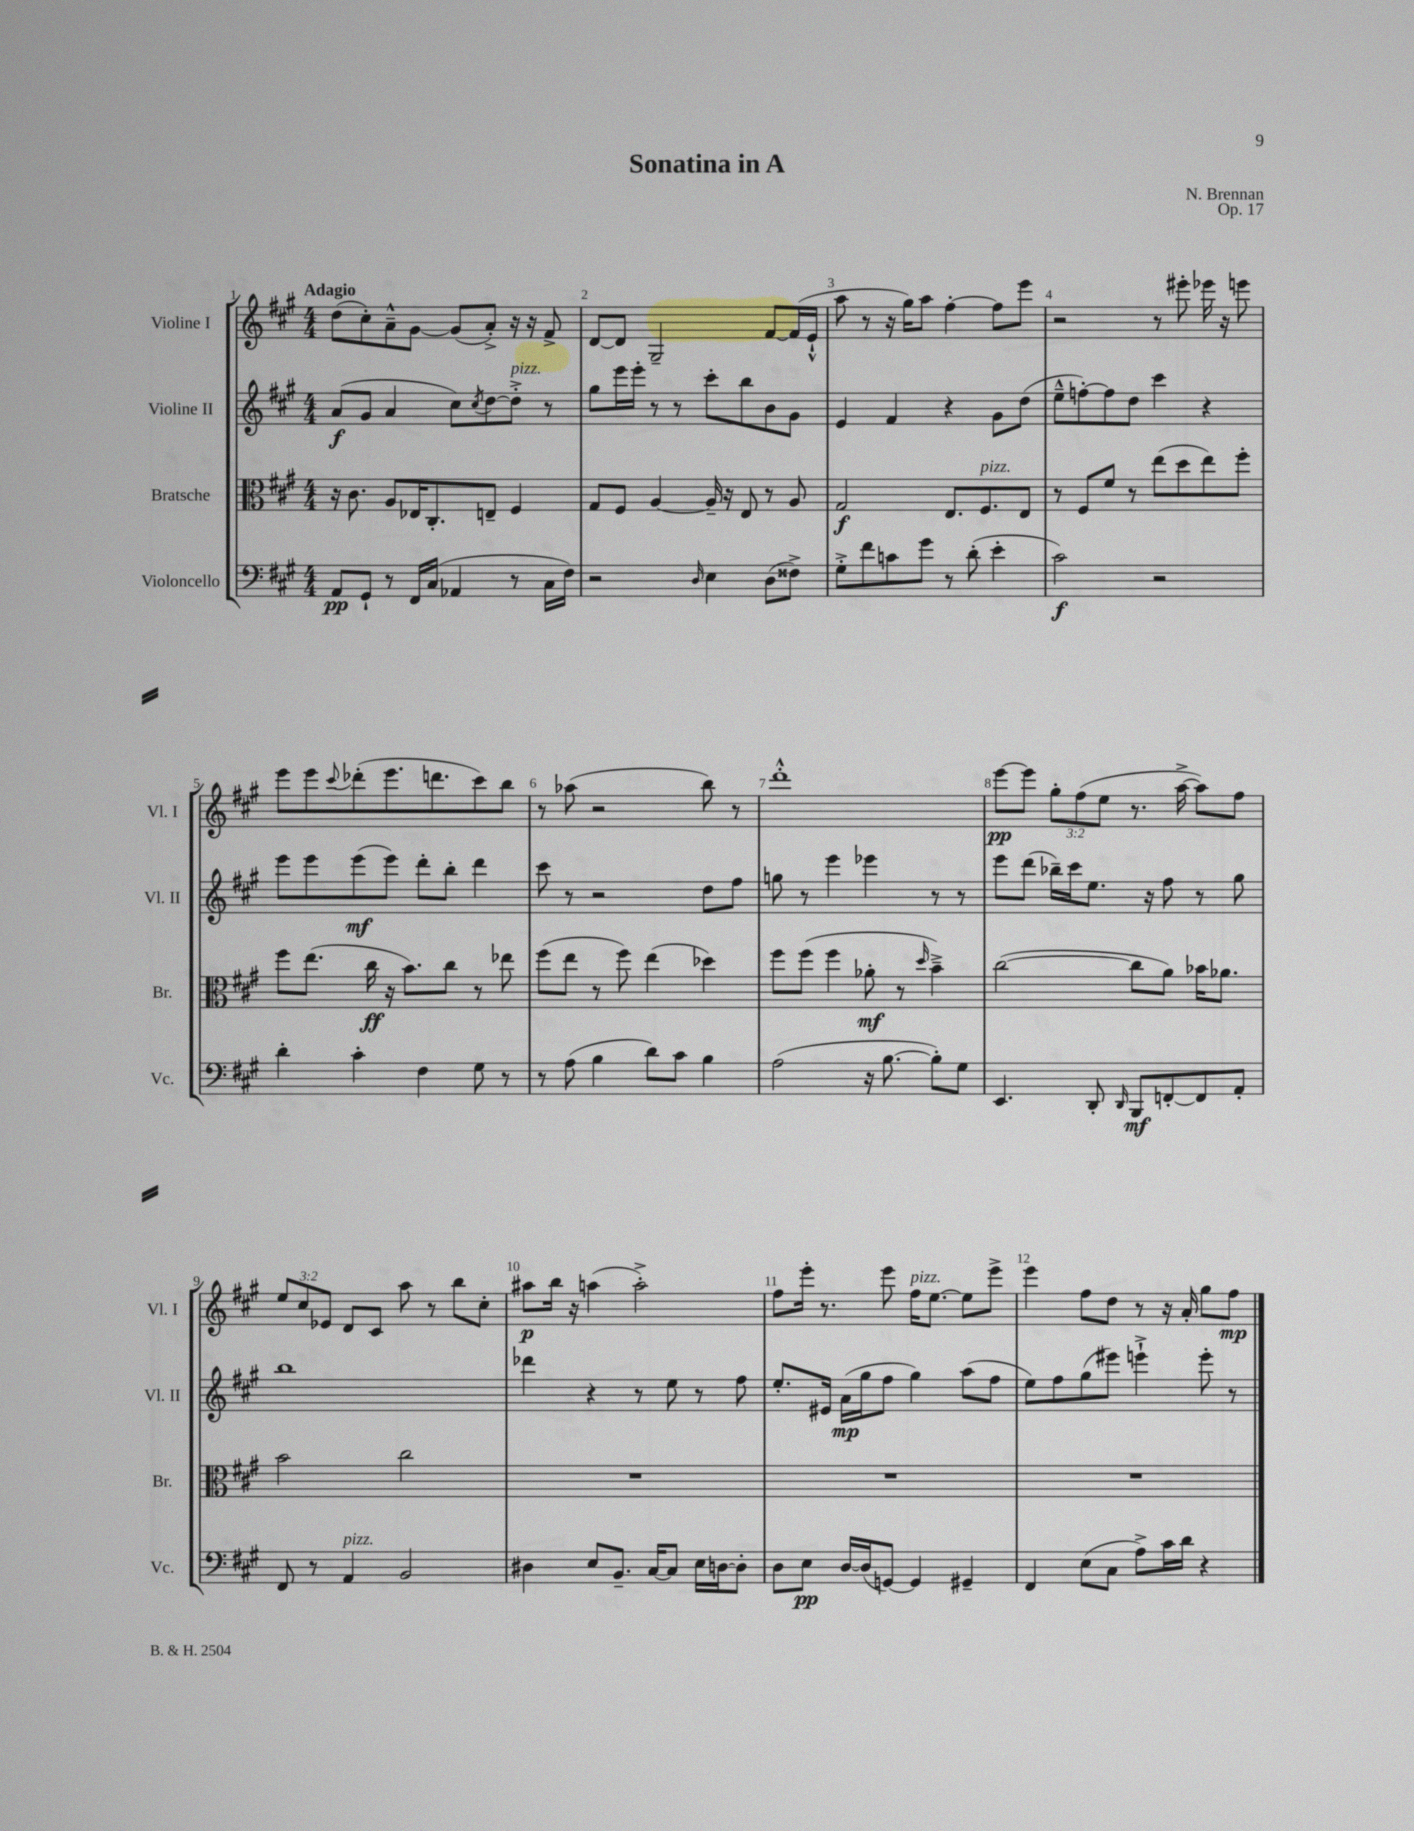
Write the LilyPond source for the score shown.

\header { title = "Sonatina in A" composer = "N. Brennan" opus = "Op. 17" }
<<
\new StaffGroup <<
\new Staff = "s0" \with { instrumentName = "Violine I" shortInstrumentName = "Vl. I" } {
    \clef treble \key a \major \numericTimeSignature \time 4/4 \override Staff.TupletNumber.text = #tuplet-number::calc-fraction-text \tempo "Adagio"
    d''8( cis''8-.) a'8---^ gis'8~ gis'8( a'8-.->) r16 r16 fis'8-> |
    d'8~ d'8 gis2-- fis'8~ fis'16( e'16-!-^ |
    a''8 r8 r16 gis''16) a''8 fis''4~-. fis''8 e'''8 |
    r2 r8 eis'''8-. ees'''16 r16 e'''8 |
    e'''8 e'''8 \appoggiatura { cis'''8 } des'''8-.( e'''8. d'''8. cis'''8) b''8 |
    r8 aes''8( r2 b''8) r8 |
    d'''1-.-^ |
    e'''8~\pp e'''8 \tuplet 3/2 { gis''8-. fis''8( e''8 } r8. a''16~-> a''8) fis''8 |
    \tuplet 3/2 { e''8 cis''8 ees'8 } d'8 cis'8 a''8 r8 b''8 cis''8-. |
    ais''8\p b''16 r16 a''4( a''2-.->) |
    fis''8 e'''16-. r8. e'''8 fis''16^\markup { \italic "pizz." } e''8.~ e''8 e'''8-> |
    e'''4 fis''8 d''8 r8 r16 a'16-. gis''8 fis''8\mp \bar "|." |
}
\new Staff = "s1" \with { instrumentName = "Violine II" shortInstrumentName = "Vl. II" } {
    \clef treble \key a \major \numericTimeSignature \time 4/4
    a'8\f( gis'8 a'4 cis''8) \acciaccatura { cis''8 } d''8~ d''8-.->^\markup { \italic "pizz." } r8 |
    gis''8 e'''16 e'''16-. r8 r8 cis'''8-. b''8 b'8 gis'8 |
    e'4 fis'4 r4 gis'8 d''8( |
    e''8---^ f''8~-.) f''8 d''8 cis'''4 r4 |
    e'''8 e'''8 e'''8\mf( e'''8) d'''8-. b''8-. d'''4 |
    cis'''8 r8 r2 d''8 fis''8 |
    g''8 r8 e'''4 ees'''4 r8 r8 |
    e'''8 d'''8( bes''16--) cis'''16 e''8. r16 fis''8 r8 gis''8 |
    b''1 |
    des'''4 r4 r8 e''8 r8 fis''8 |
    e''8.-. eis'16 a'16\mp( gis''16 fis''8 gis''4) a''8( fis''8 |
    e''8) fis''8 gis''8( eis'''8) e'''4-!-> e'''8-. r8 \bar "|." |
}
\new Staff = "s2" \with { instrumentName = "Bratsche" shortInstrumentName = "Br." } {
    \clef alto \key a \major \numericTimeSignature \time 4/4
    r16 cis'8. a8 ees16 cis8.-. e8-- fis4 |
    gis8 fis8 a4~ a16-- r16 e8 r8 a8 |
    gis2\f e8. fis8.^\markup { \italic "pizz." } e8 |
    r8 fis8 fis'8 r8 e''8( d''8 e''8) fis''8-. |
    fis''8 e''8.( cis''16\ff r16 b'8.) cis''8 r8 ees''8 |
    fis''8( e''8 r8 fis''8) e''4( des''4) |
    fis''8 fis''8( fis''4 aes'8-.\mf r8 \grace { d''16 } b'4--->) |
    cis''2~( cis''8 a'8) bes'16 aes'8. |
    b'2 cis''2 |
    R1 |
    R1 |
    R1 \bar "|." |
}
\new Staff = "s3" \with { instrumentName = "Violoncello" shortInstrumentName = "Vc." } {
    \clef bass \key a \major \numericTimeSignature \time 4/4
    a,8\pp gis,8-! r8 fis,16 cis16( aes,4 r8 cis16 fis16) |
    r2 \grace { d16 } e4 d8( fisis8->) |
    gis8-.-> fis'8 c'8 gis'8 r8 d'8-.( e'4-. |
    cis'2\f) r2 |
    d'4-. cis'4-. fis4 gis8 r8 |
    r8 a8( b4 d'8) cis'8 b4 |
    a2( r16 b8.~ b8-.) gis8 |
    e,4. d,8-. \grace { d,16 } b,,8\mf f,8~-. f,8 a,8-. |
    fis,8 r8 a,4^\markup { \italic "pizz." } b,2 |
    dis4 e8 b,8.-- cis16~ cis8 e16 d16~ d8-. |
    d8 e8\pp d16~ d16( g,8~) g,4 gis,4-- |
    fis,4 e8( cis8 a8->) cis'16 d'16 r4 \bar "|." |
}
>>
>>
\layout { \context { \Score \override BarNumber.break-visibility = ##(#f #t #t) barNumberVisibility = #all-bar-numbers-visible } }
